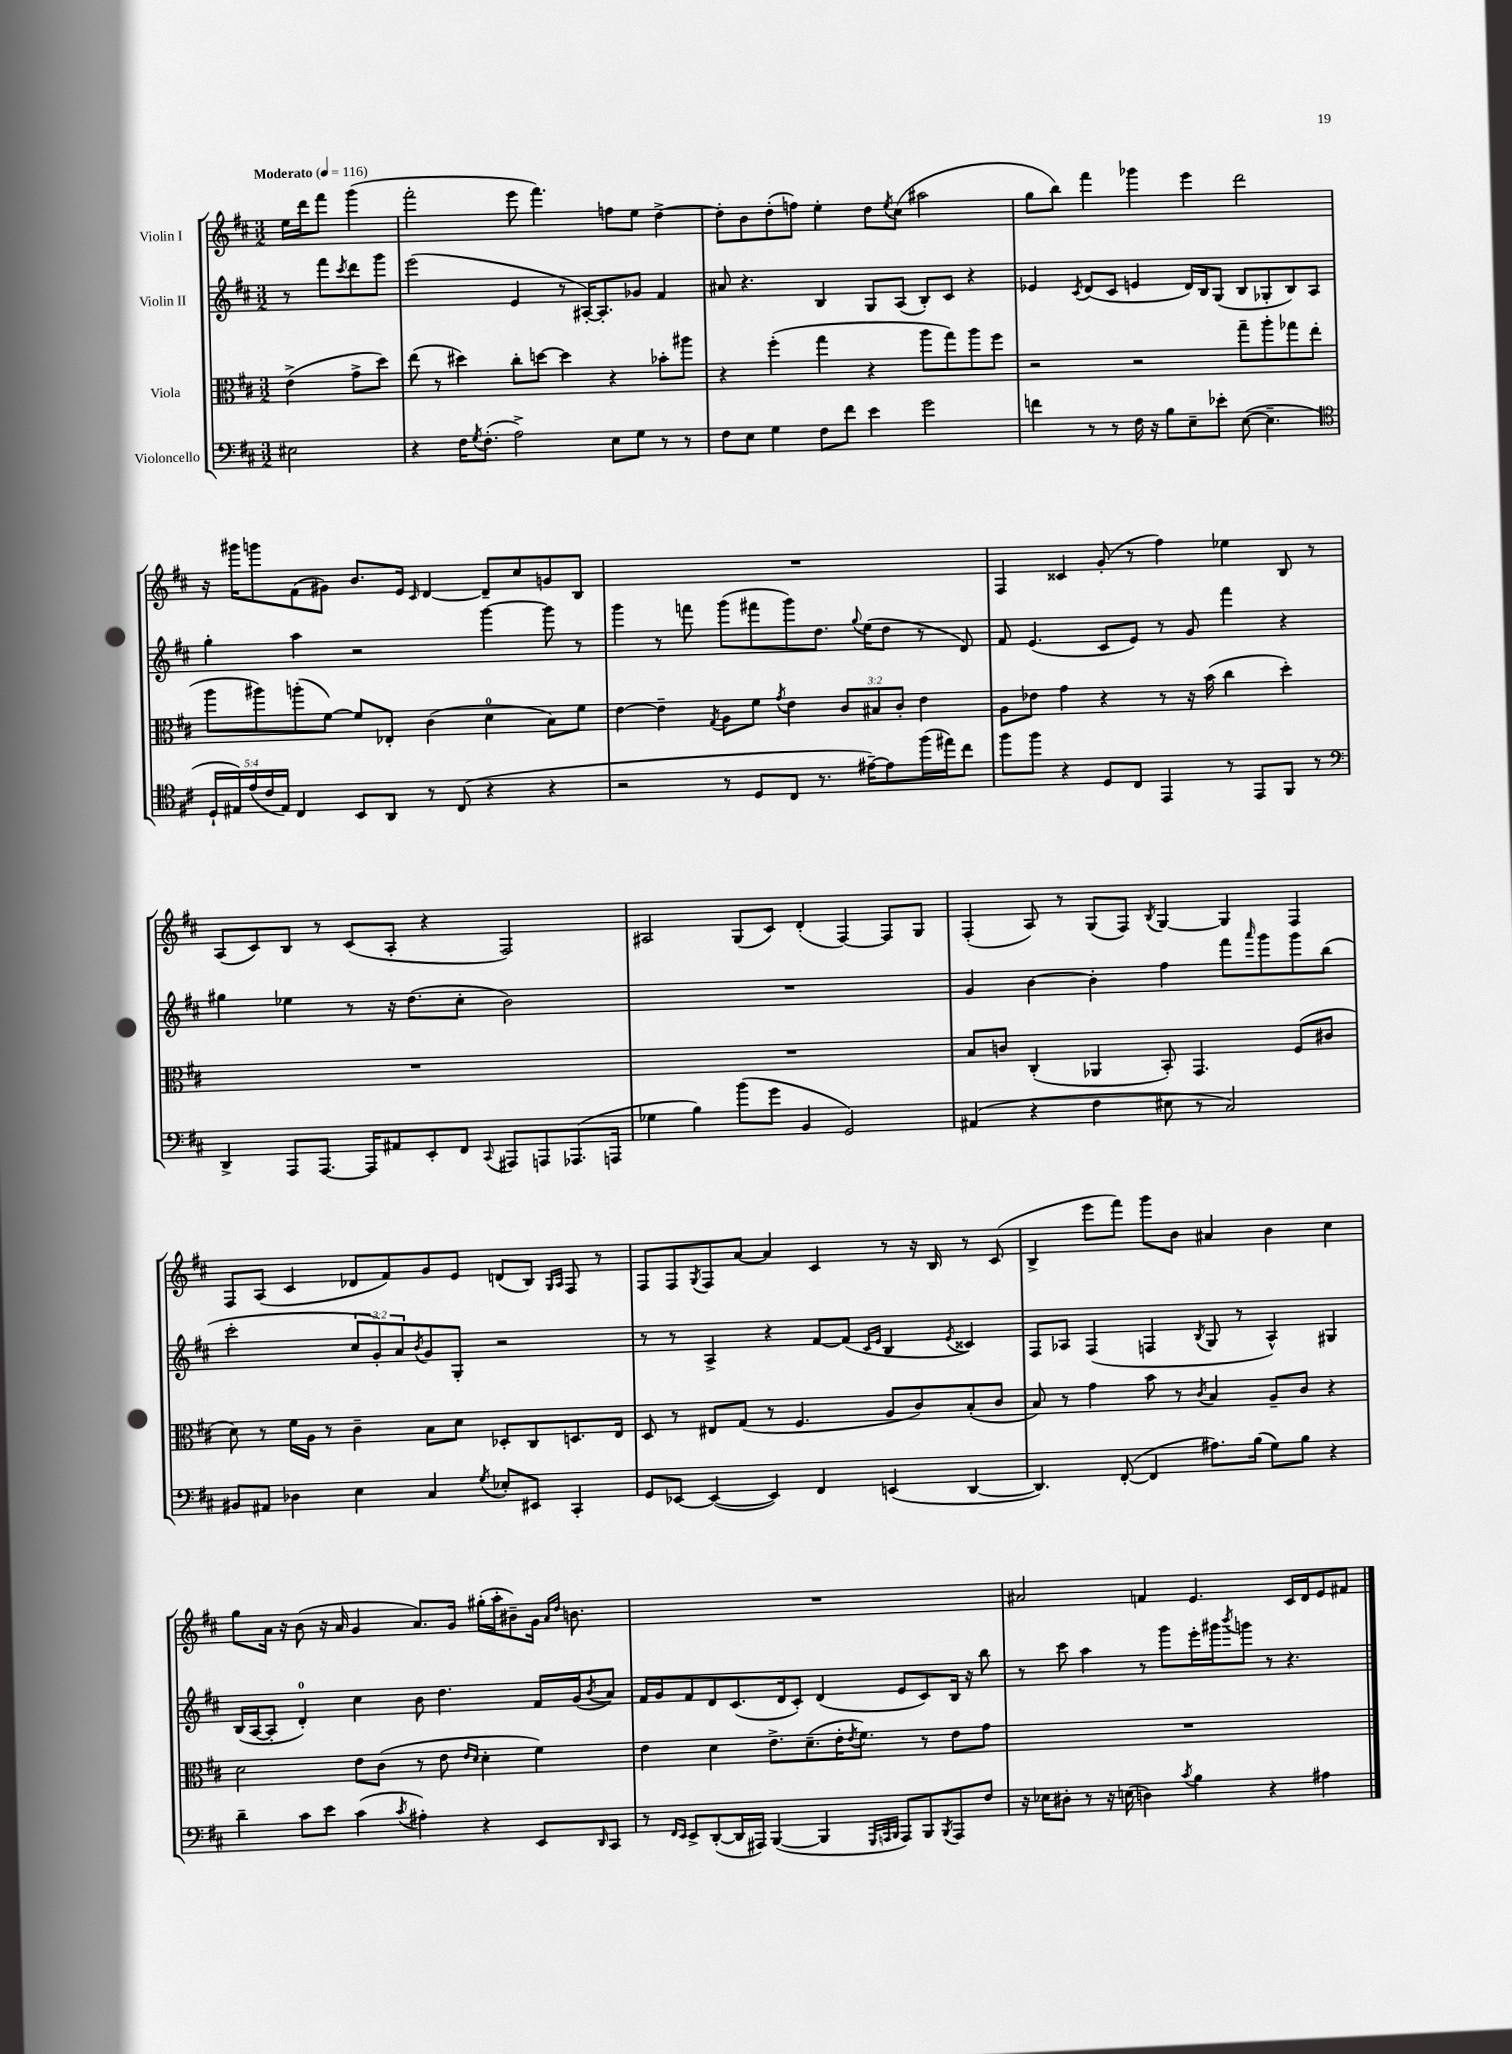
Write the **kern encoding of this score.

**kern	**kern	**kern	**kern
*staff4	*staff3	*staff2	*staff1
*clefF4	*clefC3	*clefG2	*clefG2
*k[f#c#]	*k[f#c#]	*k[f#c#]	*k[f#c#]
*M3/2	*M3/2	*M3/2	*M3/2
*MM116	*MM116	*MM116	*MM116
2E#	(4e^	8r	16ee
.	.	.	16ddd
.	.	8fff#	8fff#
.	.	8qccc#	.
.	8g^	8ddd	(4ggg
.	8dd)	8ggg	.
=	=	=	=
4r	(8ee	(2eee	2fff#'
.	8r	.	.
16F#	4dd#)	.	.
8qG	.	.	.
(8.F#'	.	.	.
2A^)	8cc#'	4e	8eee
.	[8dd	.	4.fff#)
.	4dd]	8r	.
.	.	[16A#')	.
.	.	8.A#']	.
8E	4r	.	8ff
8G	.	8g-	8ee
8r	8b-'	4f#	[4dd^
8r	8aa#	.	.
=	=	=	=
8F#	4r	8a#	8dd']
8E	.	4.r	8b
4G	(4ff#'	.	(8dd'
.	.	.	8ff)
8F#	4gg	4B	4ee'
8f#	.	.	.
4e	4r	8G	8dd
.	.	.	8qee
.	.	(8A	(8cc#
2g	8aa	8B')	2aa#
.	8gg)	8c#	.
.	8aa	4r	.
.	8ff#	.	.
=	=	=	=
4f	2r	4e-	8gg
.	.	.	8bb)
.	.	8qc#	.
8r	.	(8d	4fff#
8r	.	8c#	.
16F#	2r	4e	4ggg-
16r	.	.	.
8B	.	.	.
8E~	.	16d)	4eee
.	.	16B	.
8e-'	.	(8G	.
([8E	8gg~	8B	2ddd
4.E~]	8aa'	8G-'	.
.	8gg-	8B)	.
.	(8ee	8A	.
=	=	=	=
*clefC4	*	*	*
20D`	8aa	4gg'	16r
20E#)	.	.	.
.	.	.	16ggg#
(20e	.	.	.
.	8aa#)	.	8ggg
20c#	.	.	.
20E#)	.	.	.
4C#	(8aa'	4aa	(8f#
.	[8f#)	.	8g#)
8BB	8f#]	2r	8.b
8AA	8E-'	.	.
.	.	.	16e
.	.	.	16qqc#
8r	(4c#	.	[4d
(8C#	.	.	.
4r	4d	[4ggg	8d~]
.	.	.	8cc#
4r	8B)	8ggg]	8g
.	8f#	8r	8B
=	=	=	=
2r	[4e	4ggg	1.r
.	4e~]	8r	.
.	.	8fff	.
.	8qG	.	.
8r	8A	(8ggg	.
8D	8f#	8fff#	.
.	8qg	.	.
8C#	4e	8ggg)	.
8.r	.	8.dd	.
.	12c#	.	.
.	.	8qqgg	.
[16e#~)	.	(16ee	.
.	12B#	.	.
8e#]	.	8dd	.
.	12c#'	.	.
(16ff#	4e	8r	.
16ee#)	.	.	.
8cc#	.	8d)	.
=	=	=	=
8ff#	8A	8f#	4F#
8ff#	8e-	(4.e	.
4r	4g	.	4c##
8D	4r	8c#	(8g'
8C#	.	8e)	8r
4EE	8r	8r	4ff#)
.	16r	8g	.
.	(16b	.	.
8r	4cc#	4fff#	4ee-
8EE	.	.	.
8FF#	4dd')	4r	8B
8r	.	.	8r
=	=	=	=
*clefF4	*	*	*
4DD^	1.r	4gg#	(8A
.	.	.	8c#)
8AAA	.	4ee-	8B
[8.AAA	.	.	8r
.	.	8r	(8c#
16AAA]	.	.	.
8AA#	.	16r	8A'
.	.	(8.dd	.
8EE'	.	.	4r
8FF#	.	8cc#'	.
8qqCC#	.	.	.
8AAA#	.	2b)	2F#)
8AAA	.	.	.
(8.AAA-	.	.	.
16AAA	.	.	.
=	=	=	=
4G-	1.r	1.r	2A#
4B)	.	.	.
(8b	.	.	(8G
8g	.	.	8c#)
4BB	.	.	(4d'
2GG)	.	.	[4F#)
.	.	.	8F#]
.	.	.	8G
=	=	=	=
(4AA#	8B	4g	(4F#'
.	8c	.	.
4r	(4C#'	[4b	8A)
.	.	.	8r
4F#	4AA-	4b']	(8G
.	.	.	8F#)
.	.	.	8qB
8E#	8BB')	4ff#	[4G
8r	4.GG	.	.
2C#)	.	8fff#	4G]
.	.	16qqaaa	.
.	.	8ggg	.
.	(8F#	8ggg	4F#
.	8c#	(8bb	.
=	=	=	=
8BB#	8d)	2ccc#'	8F#
8AA#	8r	.	(8A
4D-	16f#	.	4c#
.	16A	.	.
.	8r	.	.
4E	4c#~	12cc#	8d-
.	.	12g')	.
.	.	.	8f#)
.	.	12a	.
.	.	8qb	.
4C#	8B	8g	8g
.	8d	8G'	8e
8qG	.	.	.
8E-'	8D-'	2r	(8d
8EE#	8C#	.	8B)
.	.	.	16qqG
.	.	.	16qqA
4CC#'	8.D	.	8F#
.	.	.	8r
.	16E	.	.
=	=	=	=
8GG	8D	8r	8F#
[8EE-	8r	8r	8F#
.	.	.	8qG
(4EE-_	8E#	4A^	8F#
.	(8G	.	[8a
4EE-])	8r	4r	4a]
.	4.F#	.	.
4FF#	.	[8f#	4c#
.	.	(8f#]	.
.	.	16qqc#	.
.	.	16qqe	.
(4EE	8A	4B	8r
.	8c#)	.	16r
.	.	.	16B
.	.	8qe	.
[4DD	(8B'	4c##)	8r
.	8c#	.	(8c#
=	=	=	=
4.DD])	8B)	8F#	4B^
.	8r	8A-	.
.	4g	(4F#	8eee
([8FF#'	.	.	8fff#)
4FF#]	8b	4F	8ggg
.	8r	.	8b
.	8qc#	8qB	.
8.A#)	4B	8G	4a#
.	.	8r	.
(16B	.	.	.
8G)	8A~	4A-^^)	4b
8B	8c#	.	.
4r	4r	4G#	4cc#
=	=	=	=
4d~	2d	(16B	8gg
.	.	[16A	.
.	.	8A']	16a
.	.	.	16r
8c#	.	4d')	(8b
8e	.	.	16r
.	.	.	16a
(4c#	8e	4cc#	4g
.	(8c#	.	.
8qc#	.	.	.
4A#')	8r	8b	8.a)
.	8e	4.dd	.
.	.	.	16g
.	16qqe	.	.
.	16qqd	.	.
4r	4d'	.	(16gg#'
.	.	.	16aa'
.	.	.	8b#~)
8EE	4f#)	16f#	16g
.	.	.	16qqa
.	.	.	16qqdd
.	.	(16g	8.b
16qqDD	.	8qb	.
8CC#	.	8a)	.
=	=	=	=
8r	4e	16f#	1.r
.	.	16g	.
16qqFF#	.	.	.
16qqEE	.	.	.
8EE^	.	8f#	.
([8DD'	4d	8d	.
16DD]	.	(8.c#	.
16AAA#)	.	.	.
([4BBB	8.e^	.	.
.	.	16d	.
.	.	8c#')	.
.	(8.d~	.	.
4BBB]	.	(4d	.
.	16e'	.	.
.	8qe	.	.
.	8.f#)	.	.
32qqGGG	.	.	.
32qqAAA	.	.	.
32qqBBB	.	.	.
8AAA)	.	8e	.
8BBB	8r	8c#)	.
8qBBB	.	.	.
8AAA	8e	16B	.
.	.	16r	.
8F#	8g	8bb	.
=	=	=	=
16r	1.r	8r	2a#
16E-	.	.	.
8D#'	.	8ccc#	.
8r	.	4aa	.
16r	.	.	.
(16E	.	.	.
4D)	.	8r	4f
.	.	8ggg	.
8qc#	.	.	.
4B	.	16eee'	4.e
.	.	16ggg#	.
.	.	8qbbb	.
.	.	8ggg	.
4r	.	8r	.
.	.	4.r	16c#
.	.	.	16d
4A#	.	.	8e
.	.	.	8f#
==	==	==	==
*-	*-	*-	*-
